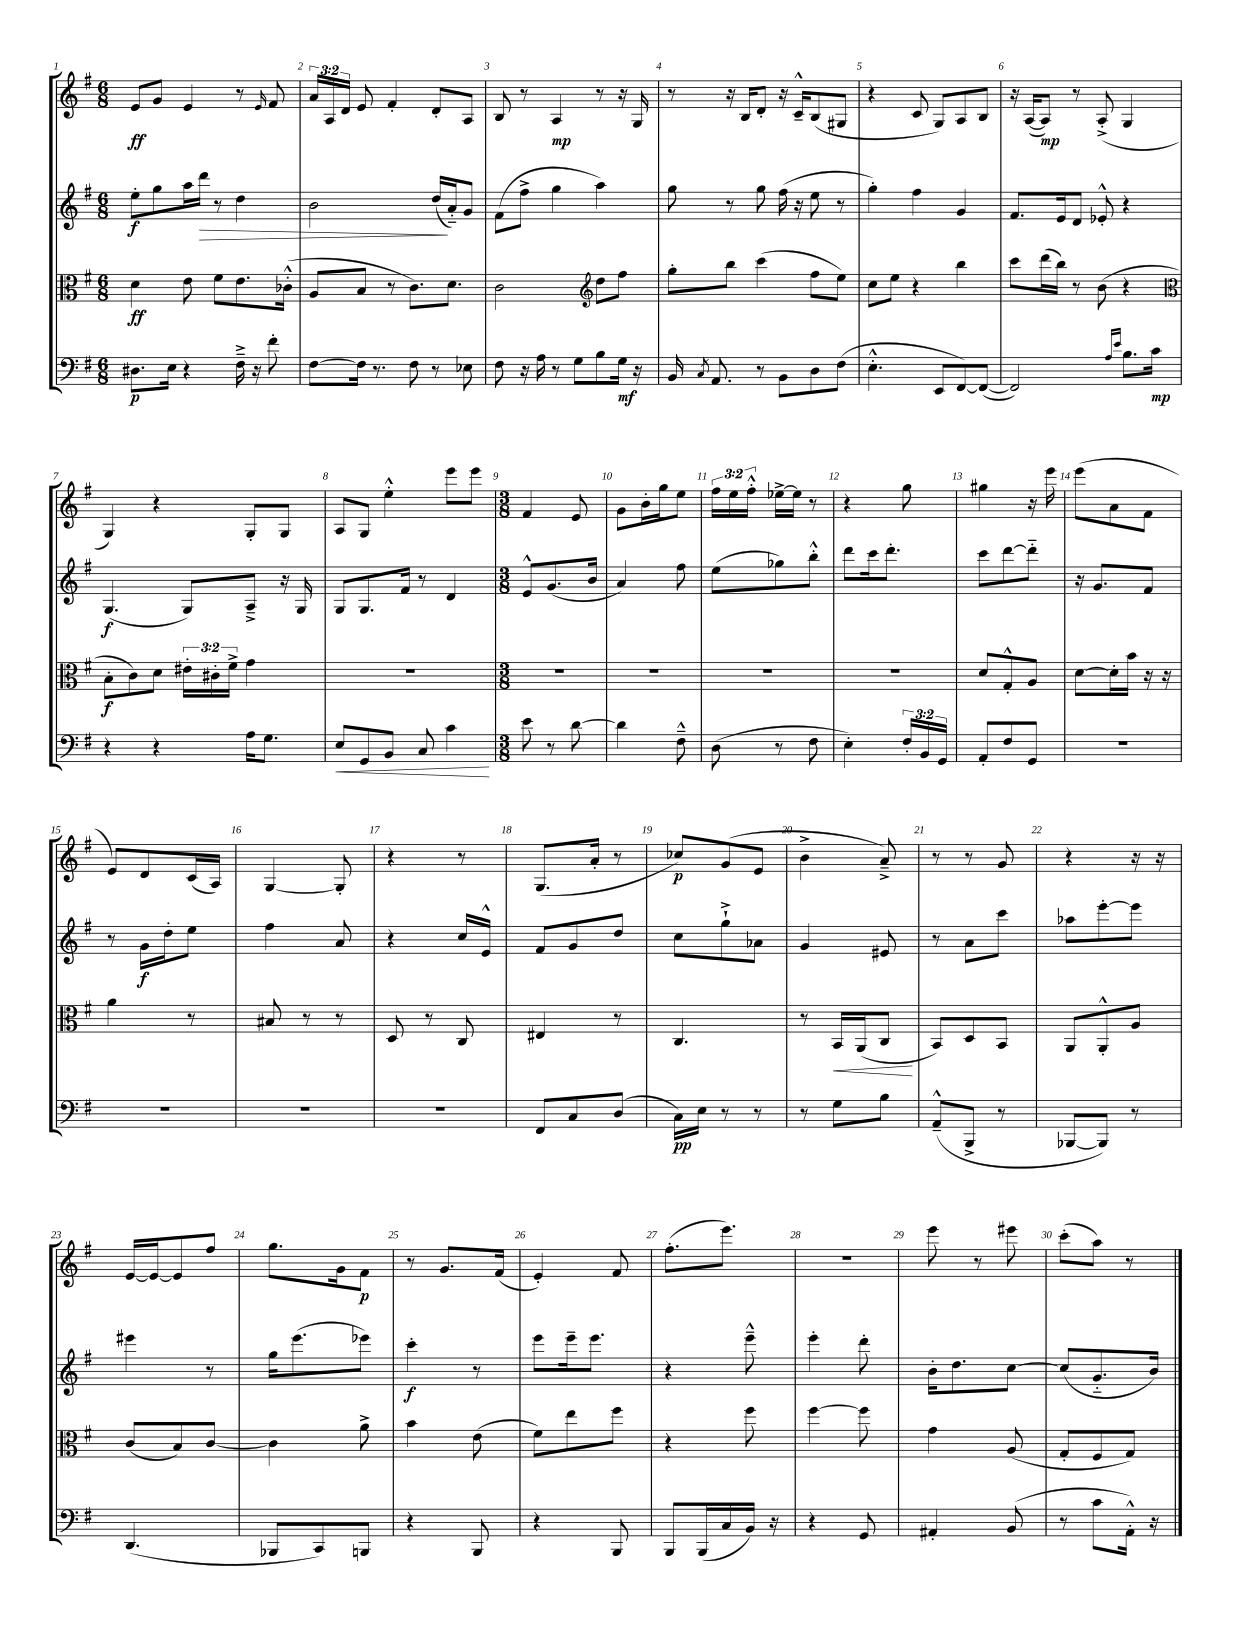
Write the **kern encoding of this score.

**kern	**kern	**kern	**kern
*staff4	*staff3	*staff2	*staff1
*clefF4	*clefC3	*clefG2	*clefG2
*k[f#]	*k[f#]	*k[f#]	*k[f#]
*M6/8	*M6/8	*M6/8	*M6/8
8.D#\L	4d\	8ee'\L	8e/L
.	.	8gg\	8g/J
16E\Jk	.	.	.
4r	8e\	16aa\L	4e/
.	.	16ddd\JJ	.
.	8f#\L	8r	.
16F#~^\	8.e\	4dd\	8r
16r	.	.	.
.	.	.	16qqe/
8f#'\	.	.	8f#/
.	(16c-'^^\Jk	.	.
=	=	=	=
[8F#\L	8A/L	2b\	24a/LL
.	.	.	24A/
.	.	.	24d/JJ
16F#\]Jk	8B/J	.	8e/
8.r	.	.	.
.	8r	.	4f#'/
8F#\	8.c\L)	.	.
8r	.	(16dd/LL	8d'/L
.	8.d\J	16a'~/J)	.
8E-\	.	8g/J	8A/J
=	=	=	=
8F#\	2c\	(8f#\L	8B/
16r	.	8ff#^\J	8r
16A\	.	.	.
8r	.	4gg\	4A/
8G\L	.	.	.
*	*clefG2	*	*
8B\	8dd\L	4aa\)	8r
16G\Jk	8ff#\J	.	16r
16r	.	.	16G/
=	=	=	=
16BB/	8gg'\L	8gg\	8r
8qC/	.	.	.
8.AA/	.	.	.
.	8bb\J	8r	16r
.	.	.	16B/LK
8r	(4ccc\	8gg\	8d'/J
8BB\L	.	(16ff#\	16r
.	.	16r	16c~^^/LK
8D\	8ff#\L	8ee\	(8B/
(8F#\J	8ee\J)	8r	8G#/J
=	=	=	=
4.E'^^\	8cc\L	4gg'\)	4r
.	8ee\J	.	.
.	4r	4ff#\	8c/
8EE/L	.	.	8G/L)
[8FF#/)	4bb\	4g/	8A/
(8FF#/_J	.	.	8B/J
=	=	=	=
2FF#/])	8ccc\L	8.f#/L	16r
.	.	.	([16A/LK
.	(16ddd\L	.	8A/]J)
.	16bb\JJ)	16e/k	.
.	8r	8d/J	8r
.	(8b\	8e-'^^/	(8A'^/
16qqA/LL	.	.	.
16qqe/JJ	.	.	.
8.B\L	4r	4r	4G/
16c\Jk	.	.	.
=	=	=	=
*	*clefC3	*	*
4r	8B'\L	(4.G/	4G/)
.	8c\)	.	.
4r	8d\J	.	4r
.	24e#'\LL	8G/L)	.
.	24c#'\	.	.
.	24f#^\JJ	.	.
16A\LK	4g\	8A~^/J	8G'/L
8.G\J	.	.	.
.	.	16r	8G/J
.	.	16G/	.
=	=	=	=
8E/L	2.r	8G/L	8A/L
8GG/	.	8.G/	8G/J
8BB/J	.	.	4ee'^^\
.	.	16f#/Jk	.
8C/	.	8r	.
4c\	.	4d/	8eee\L
.	.	.	8eee\J
=	=	=	=
*M3/8	*M3/8	*M3/8	*M3/8
8e\	4.r	8e^^/L	4f#/
8r	.	(8.g/	.
[8d\	.	.	8e/
.	.	16b/Jk	.
=	=	=	=
4d\]	4.r	4a/)	8g\L
.	.	.	16b'\L
.	.	.	16gg\J
8F#~^^\	.	8ff#\	8ee\J
=	=	=	=
(8D\	4.r	(8ee\L	24ff#\LL
.	.	.	24ee\
.	.	.	24ff#'^^\JJ
8r	.	8gg-\)	[16ee-^\LL
.	.	.	16ee-\]JJ
8F#\	.	8bb'^^\J	8r
=	=	=	=
4E'\)	4.r	8ddd\L	4r
.	.	16ccc\k	.
.	.	8.ddd'\J	.
24F#'/LL	.	.	8gg\
24BB/	.	.	.
24GG/JJ	.	.	.
=	=	=	=
8AA'/L	8d/L	8ccc\L	4gg#\
8F#/	8G'^^/	[8ddd\	.
8GG/J	8A/J	8ddd'~\]J	16r
.	.	.	16eee\
=	=	=	=
4.r	[8d\L	16r	(8eee\L
.	.	8.g/L	.
.	16d'\]L	.	8a\
.	16b\JJ	.	.
.	16r	8f#/J	8f#\J
.	16r	.	.
=	=	=	=
4.r	4a\	8r	8e/L)
.	.	16g\LL	8d/
.	.	16dd'\J	.
.	8r	8ee\J	(16c/L
.	.	.	16A/JJ)
=	=	=	=
4.r	8B#/	4ff#\	[4G/
.	8r	.	.
.	8r	8a/	8G'/]
=	=	=	=
4.r	8D/	4r	4r
.	8r	.	.
.	8C/	16cc/LL	8r
.	.	16e^^/JJ	.
=	=	=	=
8FF#/L	4E#/	8f#/L	(8.G/L
8C/	.	8g/	.
.	.	.	16a'/Jk
(8D/J	8r	8dd/J	8r
=	=	=	=
16C\LL)	4.C/	8cc\L	8cc-/L)
16E\JJ	.	.	.
8r	.	8gg`^\	(8g/
8r	.	8a-\J	8e/J
=	=	=	=
8r	8r	4g/	4b^\
8G\L	16BB/LL	.	.
.	(16AA/J	.	.
8B\J	8C/J	8e#/	8a~^/)
=	=	=	=
(8AA~^^/L	8BB/L)	8r	8r
8BBB^/J	8D/	8a\L	8r
8r	8BB/J	8ccc\J	8g/
=	=	=	=
[8BBB-/L	8AA/L	8aa-\L	4r
8BBB-/]J)	8AA'^^/	[8eee'\	.
8r	8A/J	8eee\]J	16r
.	.	.	16r
=	=	=	=
(4.DD/	(8c/L	4eee#\	[16e/LL
.	.	.	16e/_J
.	8B/)	.	8e/]
.	[8c/J	8r	8ff#/J
=	=	=	=
8BBB-/L	4c\]	16gg\LK	8.gg\L
.	.	(8.eee\	.
8CC/)	.	.	.
.	.	.	16g\k
8BBB/J	8a^\	8eee-\J)	8f#\J
=	=	=	=
4r	4b\	4ccc'\	8r
.	.	.	8.g/L
8BBB/	(8e\	8r	.
.	.	.	(16f#/Jk
=	=	=	=
4r	8f#\L)	8eee\L	4e'/)
.	8ee\	16eee~\k	.
.	.	8.eee\J	.
8BBB/	8ff#\J	.	8f#/
=	=	=	=
8BBB/L	4r	4r	(8.ff#'\L
(16BBB/L	.	.	.
16C/	.	.	8.eee\J)
16BB/JJ)	8ff#\	8eee~^^\	.
16r	.	.	.
=	=	=	=
4r	[4ff#\	4eee'\	4.r
8GG/	8ff#\]	8ddd'\	.
=	=	=	=
4AA#'/	4g\	16b'\LK	8eee\
.	.	8.dd\	.
.	.	.	8r
(8BB/	(8A/	[8cc\J	8eee#\
=	=	=	=
8r	8G'/L	(8cc/]L	(8ccc'\L
8c\L	8F#/	8.g'~/	8aa\J)
16AA'^^\Jk)	8G/J)	.	8r
16r	.	16b/Jk)	.
==	==	==	==
*-	*-	*-	*-
